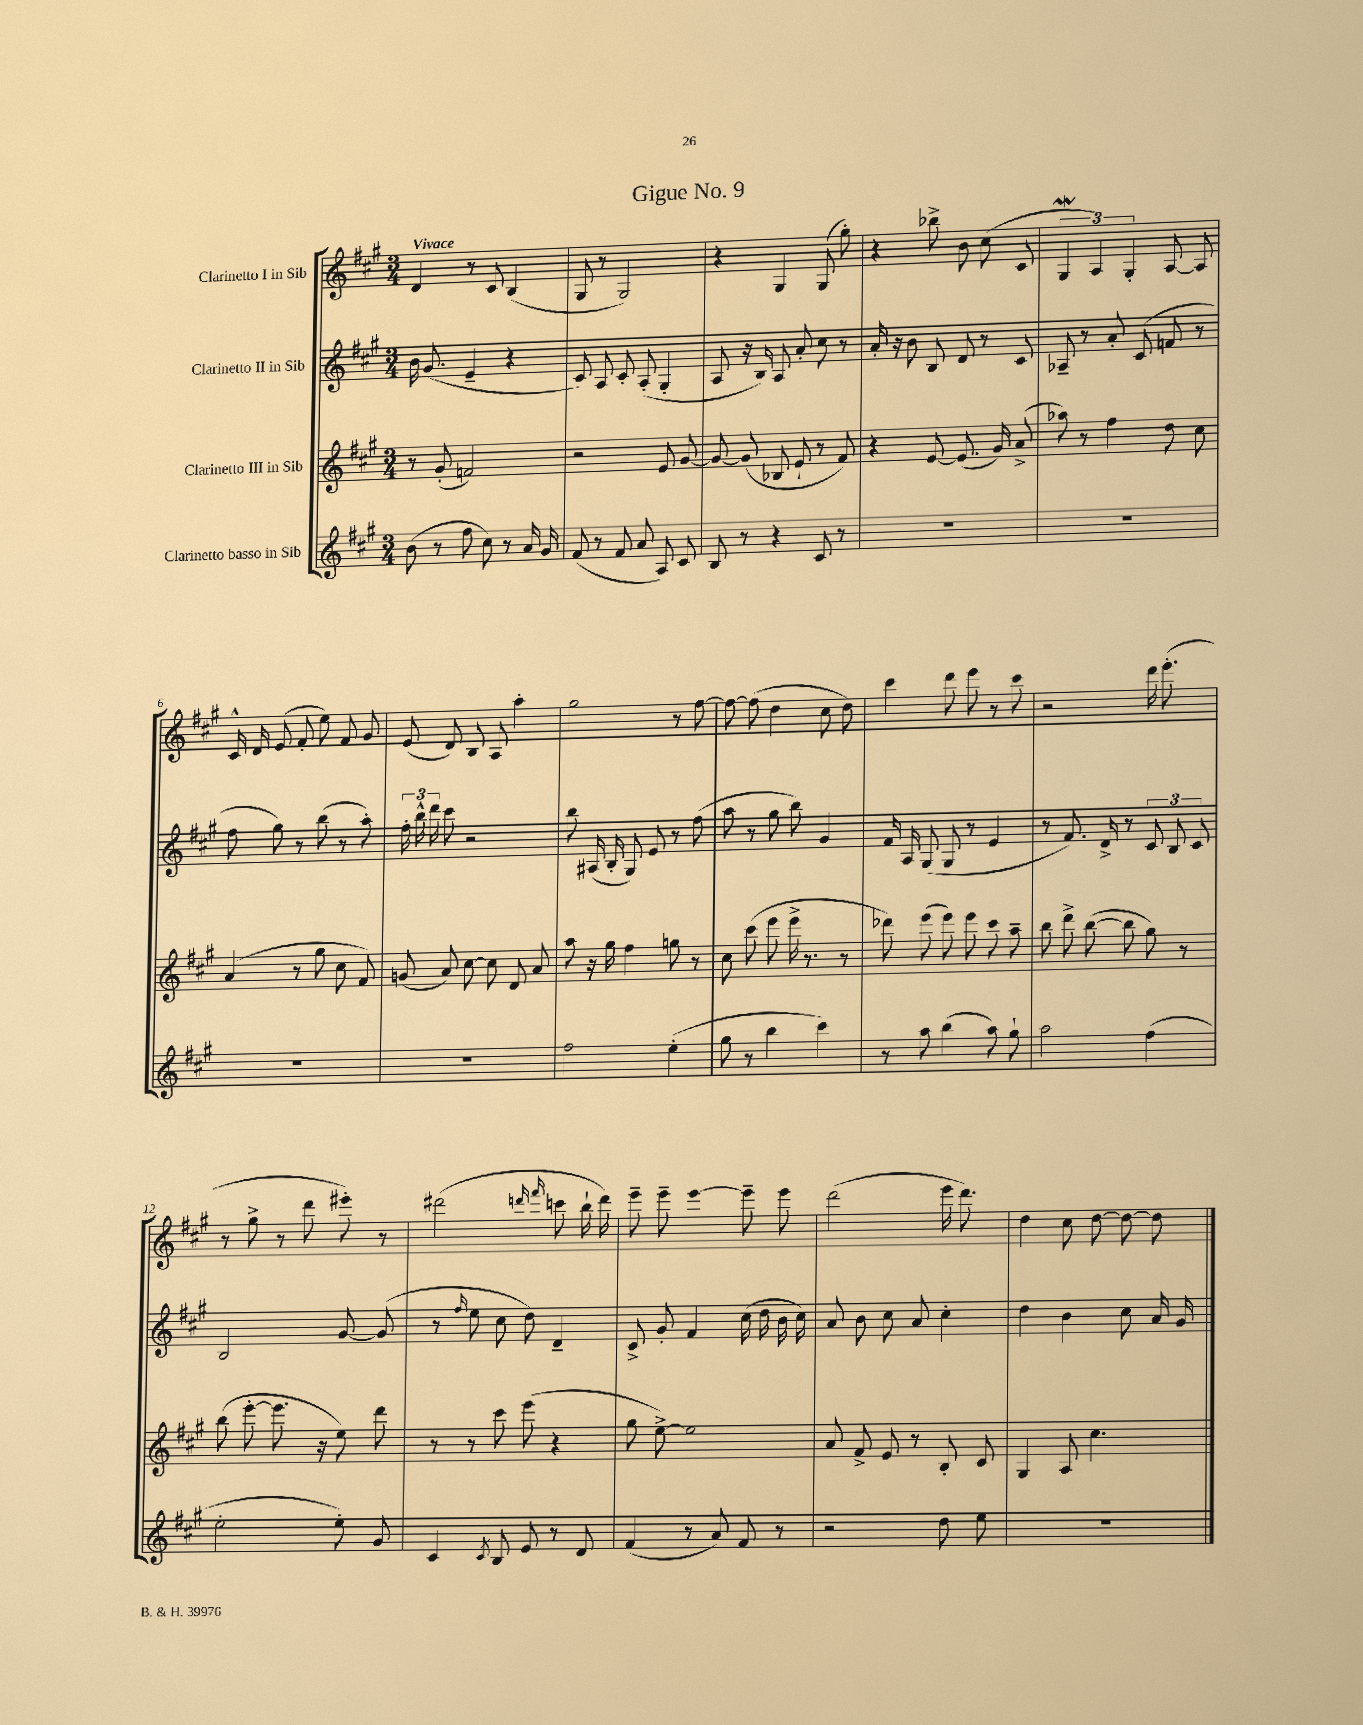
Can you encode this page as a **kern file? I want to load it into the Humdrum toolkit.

**kern	**kern	**kern	**kern
*staff4	*staff3	*staff2	*staff1
*clefG2	*clefG2	*clefG2	*clefG2
*k[f#c#g#]	*k[f#c#g#]	*k[f#c#g#]	*k[f#c#g#]
*M3/4	*M3/4	*M3/4	*M3/4
(8b	8r	16b	4d
.	.	(8.g#	.
8r	(8g#'	.	.
8ff#	2f)	4e~	8r
8cc#)	.	.	8c#
8r	.	4r	(4B
16a	.	.	.
16g#	.	.	.
=	=	=	=
(8f#	2r	8c#)	8G#
8r	.	8A	8r
8f#	.	8c#'	2G#)
8a	.	(8A'	.
8A)	8e	4G#'	.
8c#	[8g#	.	.
=	=	=	=
8B	8g#_	8A	4r
8r	(8g#]	16r	.
.	.	16B)	.
4r	8B-	8A	4G#
.	8e`	8a'	.
8c#	8r	8cc#	(8G#
8r	8f#)	8r	8gg#')
=	=	=	=
2.r	4r	16a'	4r
.	.	16r	.
.	.	8b	.
.	[8e	8B	8bb-^
.	(8.e]	8d	8b
.	.	8r	(8cc#
.	16g#)	.	.
.	(8a^	8c#	8c#
=	=	=	=
2.r	8aa-)	8A-~	6G#
.	8r	8r	.
.	.	.	6A)
.	4ff#	8a'	.
.	.	.	6G#'
.	.	(8c#	.
.	8dd	8f	[8A
.	8cc#	8r	8A]
=	=	=	=
2.r	(4a	8ff#	16c#^^
.	.	.	16d
.	.	8gg#)	(8e
.	8r	8r	8f#'
.	8gg#	(8bb	8ee)
.	8cc#	8r	8f#
.	8f#)	8aa')	8g#
=	=	=	=
2.r	(8g	24ff#'	(8e
.	.	24bb^^	.
.	.	24ddd	.
.	8a)	8ccc#	8d)
.	[8cc#	2r	8B
.	8cc#]	.	8A
.	8d	.	4aa'
.	8a	.	.
=	=	=	=
2ff#	8aa	8bb	2gg#
.	16r	(16A#	.
.	16gg#	16B'	.
.	4ff#	8G#)	.
.	.	8e	.
(4ee'	8gg	8r	8r
.	8r	(8ff#	[8ff#
=	=	=	=
8gg#	8cc#	8aa	8ff#_
8r	(8ccc#	8r	(8ff#]
4bb	8eee	8gg#	4dd
.	16eee^	8bb)	.
.	8.r	.	.
4ccc#)	.	4g#	8cc#
.	8r	.	8dd)
=	=	=	=
8r	8ddd-)	16f#	4ccc#
.	.	16A	.
8aa	(8eee	(8G#	.
(4bb	8eee)	8G#	8ddd
.	8eee	8r	8eee
8aa)	8ccc#	4e	8r
8gg#`	8aa~	.	8ccc#
=	=	=	=
2aa	8bb	8r	2r
.	8ddd^	8.f#)	.
.	([8bb	.	.
.	.	16d^	.
.	8bb]	8r	.
(4ff#	8gg#)	12c#	16ddd
.	.	.	(8.eee'
.	.	12B	.
.	8r	.	.
.	.	12c#	.
=	=	=	=
2ee'	(8bb	2B	8r
.	[8eee'	.	8gg#^
.	8.eee]	.	8r
.	.	.	8ddd
.	16r	.	.
8ee')	8ee)	[8g#	8eee#')
8g#	8ddd	(8g#]	8r
=	=	=	=
4c#	8r	8r	(2ddd#
.	.	16qqff#	.
.	8r	8ee	.
8qc#	.	.	.
8B	8ccc#	8cc#	.
8e	(8eee	8dd)	.
.	.	.	16qqddd
.	.	.	16qqfff#
8r	4r	4d~	8ccc
8d	.	.	16bb`
.	.	.	16ddd)
=	=	=	=
(4f#	8gg#	8c#^	8eee~
.	[8ee^)	8g#'	8eee~
8r	2ee]	4f#	[4eee
8a)	.	.	.
8f#	.	(16cc#	8eee~]
.	.	16dd	.
8r	.	16b	8eee
.	.	16cc#)	.
=	=	=	=
2r	8a	8a	(2ddd
.	8f#^	8b	.
.	8e	8cc#	.
.	8r	8a	.
8dd	8B'	4cc#'	16eee
.	.	.	8.ddd)
8ee	8c#	.	.
=	=	=	=
2.r	4G#	4dd	4dd
.	8A	4b	8cc#
.	4.cc#	.	[8dd
.	.	8cc#	8dd_
.	.	16a	8dd]
.	.	16g#	.
==	==	==	==
*-	*-	*-	*-
